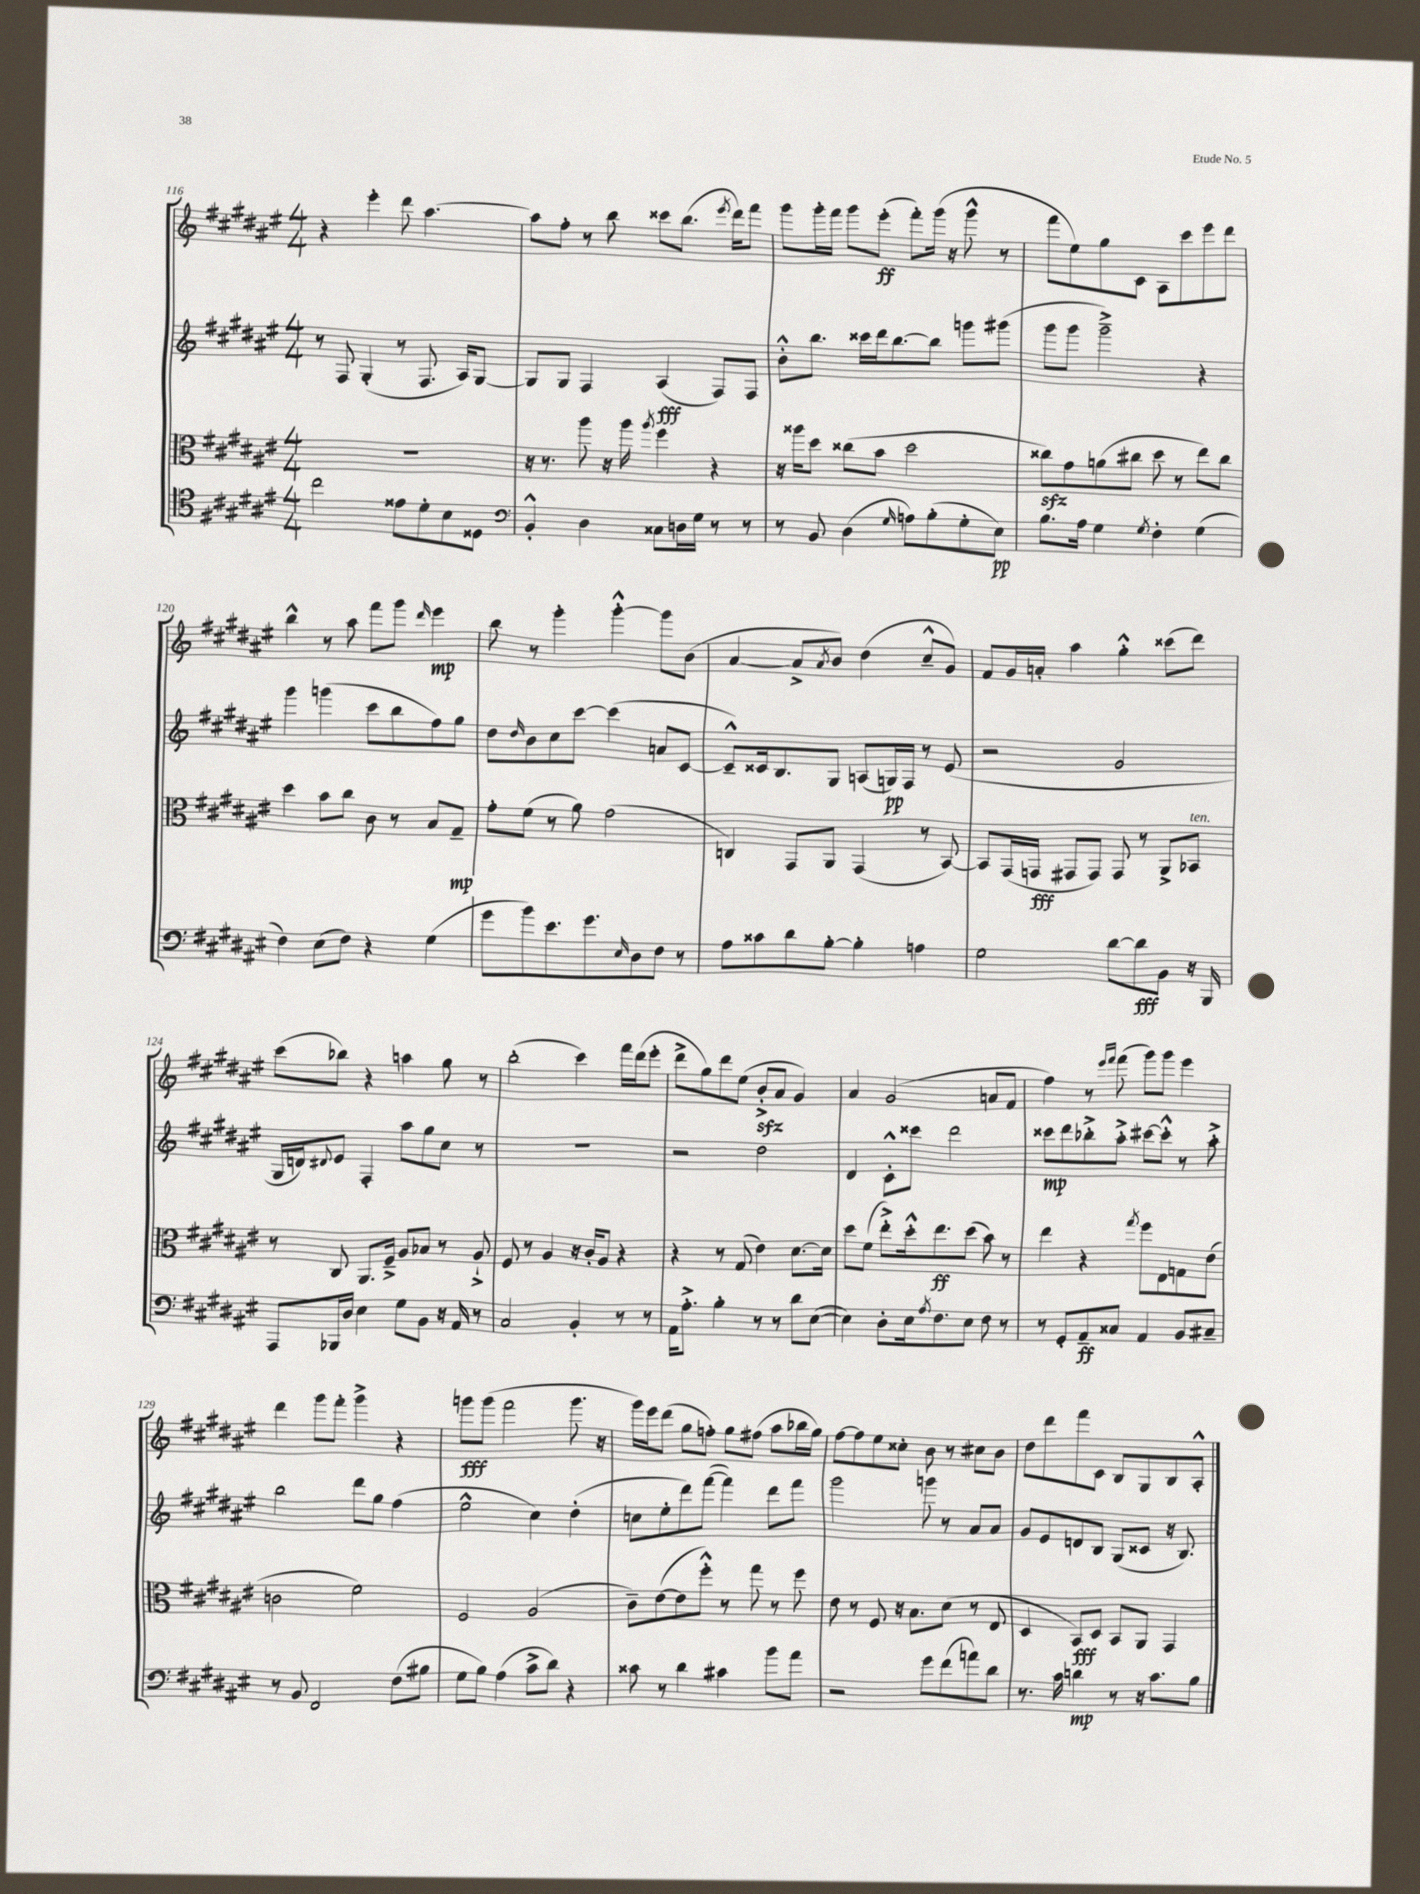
<<
\new StaffGroup <<
\new Staff = "s0" {
    \clef treble \key fis \major \numericTimeSignature \time 4/4
    r4 eis'''4-. dis'''8 ais''4.~ |
    ais''8 fis''8-. r8 b''8 cisis'''8 b''8.( \acciaccatura { eis'''8 } dis'''16) fis'''8 |
    gis'''8 gis'''16-. fis'''16 gis'''8 eis'''8-.\ff( fis'''8-.) gis'''16( r16 gis'''8-^ r8 |
    fis'''8 eis''8) gis''8 cis'8 ais8 cis'''8 eis'''8 dis'''8 |
    b''4-^ r8 ais''8 fis'''8 gis'''8 \grace { dis'''16 } eis'''4\mp |
    b''8 r8 gis'''4-. gis'''4~-.-^ gis'''8 b'8( |
    ais'4~ ais'8-> \acciaccatura { ais'8 } b'8) dis''4( cis''8---^ gis'8) |
    fis'8 gis'16 a'16-. ais''4 gis''4-.-^ cisis'''8( dis'''8) |
    cis'''8( bes''8) r4 a''4 gis''8 r8 |
    b''2-.( cis'''4) fis'''16 dis'''16( eis'''8-. |
    dis'''8-> gis''8) dis'''8 eis''8( b'8-.->\sfz ais'8 gis'4) |
    ais'4 gis'2( a'8 fis'8 |
    fis''4) r8 \grace { eis'''16 fis'''16 } fis'''8( gis'''8) gis'''8 eis'''4 |
    dis'''4 gis'''8 fis'''8-. gis'''4-> r4 |
    g'''8\fff g'''8( fis'''2 g'''8. r16 |
    gis'''16) eis'''16 dis'''8( gis''8 f''8-.) gis''8 fis''8( ais''8 bes''16 gis''16) |
    fis''8~ fis''8 eis''8 cisis''8-. b'8 r8 cis''8 b'8 |
    dis''8 dis'''8 fis'''8 cis'8 b8 gis8 b8 ais8-.-^ \bar "|." |
}
\new Staff = "s1" {
    \clef treble \key fis \major \numericTimeSignature \time 4/4
    r8 fis8 gis4-.( r8 fis8. ais16) gis8~ |
    gis8 gis8 fis4 ais4\fff( fis8) fis8 |
    b'8-.-^ b''8. cisis'''16 dis'''16 b''8.~ b''8 g'''8 gis'''8( |
    gis'''8 gis'''8 gis'''2--->) r4 |
    gis'''4 g'''4( cis'''8 b''8 fis''8) gis''8 |
    dis''8 \grace { dis''16 } b'8 cis''8 cis'''8~ cis'''4( a'8 cis'8~ |
    cis'8---^) cisis'16 b8. gis8 a8( g16\pp) fis16 r8 eis'8( |
    r2 gis'2 |
    gis16 d'16) \appoggiatura { dis'8 } eis'8 fis4-. ais''8 gis''8 cis''8 r8 |
    R1 |
    r2 dis''2 |
    dis'4 cis'8-.-^ cisis'''8 dis'''2 |
    cisis'''8\mp dis'''8 bes''8-.-> ais''8-.-> cis'''8~ cis'''8-.-^ r8 ais''8-.-> |
    b''2 dis'''8 gis''8 fis''4( |
    eis''2-^ cis''4) dis''4-.( |
    c''8 eis''8-. dis'''8) fis'''8~( fis'''4) dis'''8 fis'''8 |
    gis'''2 g'''8 r8 ais'8 ais'8 |
    gis'8 eis'8 d'8 b8 gis8( cisis'8 r16 b8.) \bar "|." |
}
\new Staff = "s2" {
    \clef alto \key fis \major \numericTimeSignature \time 4/4
    R1 |
    r16 r8. ais''8 r16 ais''16 \acciaccatura { ais''8 } fis''4 r4 |
    r16 aisis''16 dis''8 cisis''8( b'8 dis''2 |
    cisis''8\sfz) gis'8 a'8( cis''8 dis''8 r8 eis''8) cis''8 |
    dis''4 b'8 cis''8 cis'8 r8 b8 gis8--\mp |
    gis'8-. fis'8( r8 ais'8) gis'2( |
    c4) gis,8 ais,8 gis,4( r8 b,8~) |
    b,8 gis,16( g,16\fff gis,8 gis,8) gis,8 r8 ais,8-> bes,8^\markup { \italic "ten." } |
    r8 cis8 ais,8. fis16---> ais8 bes8 r8 ais8-!-> |
    fis8 r8 ais4 r16 cis'16-. ais8 r4 |
    r4 r8 gis8( eis'4) dis'8.~ dis'16 |
    dis''8 fis'8( eis''8-.->) dis''16-.-^ eis''8.\ff dis''8( b'8) r8 |
    eis''4 r4 \acciaccatura { gis''8 } fis''8 eis8 g8 eis'8( |
    c'2 fis'2) |
    fis2 ais2( |
    cis'8--) eis'8~( eis'8 fis''8-.-^) r8 gis''8 r8 fis''8 |
    eis'8 r8 fis8 r16 b8. dis'8( r8 eis8 |
    dis4 b,8\fff) dis8 b,8 ais,8 gis,4 \bar "|." |
}
\new Staff = "s3" {
    \clef tenor \key fis \major \numericTimeSignature \time 4/4
    cis''2 eisis'8 dis'8-. b8 disis8 |
    \clef bass b,4-.-^ dis4 cisis8 d16 gis16 r8 r8 |
    r8 b,8 dis4( \grace { gis16 } a8) b8-.( gis8-. eis8\pp) |
    b8. ais16 gis4 \acciaccatura { gis8 } fis4-. gis4( |
    fis4) eis8( fis8) r4 gis4( |
    gis'8 b'8) eis'8. gis'8. \grace { eis16 } dis8 fis8 r8 |
    ais8 cisis'8 dis'8 b8~-. b4-. a4 |
    gis2 dis'8~ dis'8\fff b,8 r16 b,,16 |
    ais,,8 bes,,16 dis16 eis4 gis8 b,8 r16 ais,16 r8 |
    cis2 b,4-. r8 r8 |
    ais,16 ais8.-.-> b4-. r8 r8 dis'8 eis8~( |
    eis4) dis8-. eis16 \acciaccatura { ais8 } fis8. eis8 fis8 r8 |
    r8 gis,8-. ais,8--\ff cisis8 ais,4 b,8 cis8-- |
    r8 b,8 fis,2 fis8( bis8 |
    gis8 b8) ais4( cis'8-> dis'8) r4 |
    cisis'8 r8 dis'4 cis'4 b'8 ais'8 |
    r2 gis'8 fis'8( a'8) dis'8 |
    r8. cis'16 d'4\mp r8 r16 cis'8. b8 \bar "|." |
}
>>
>>
\layout { \context { \Score currentBarNumber = #116 } }
